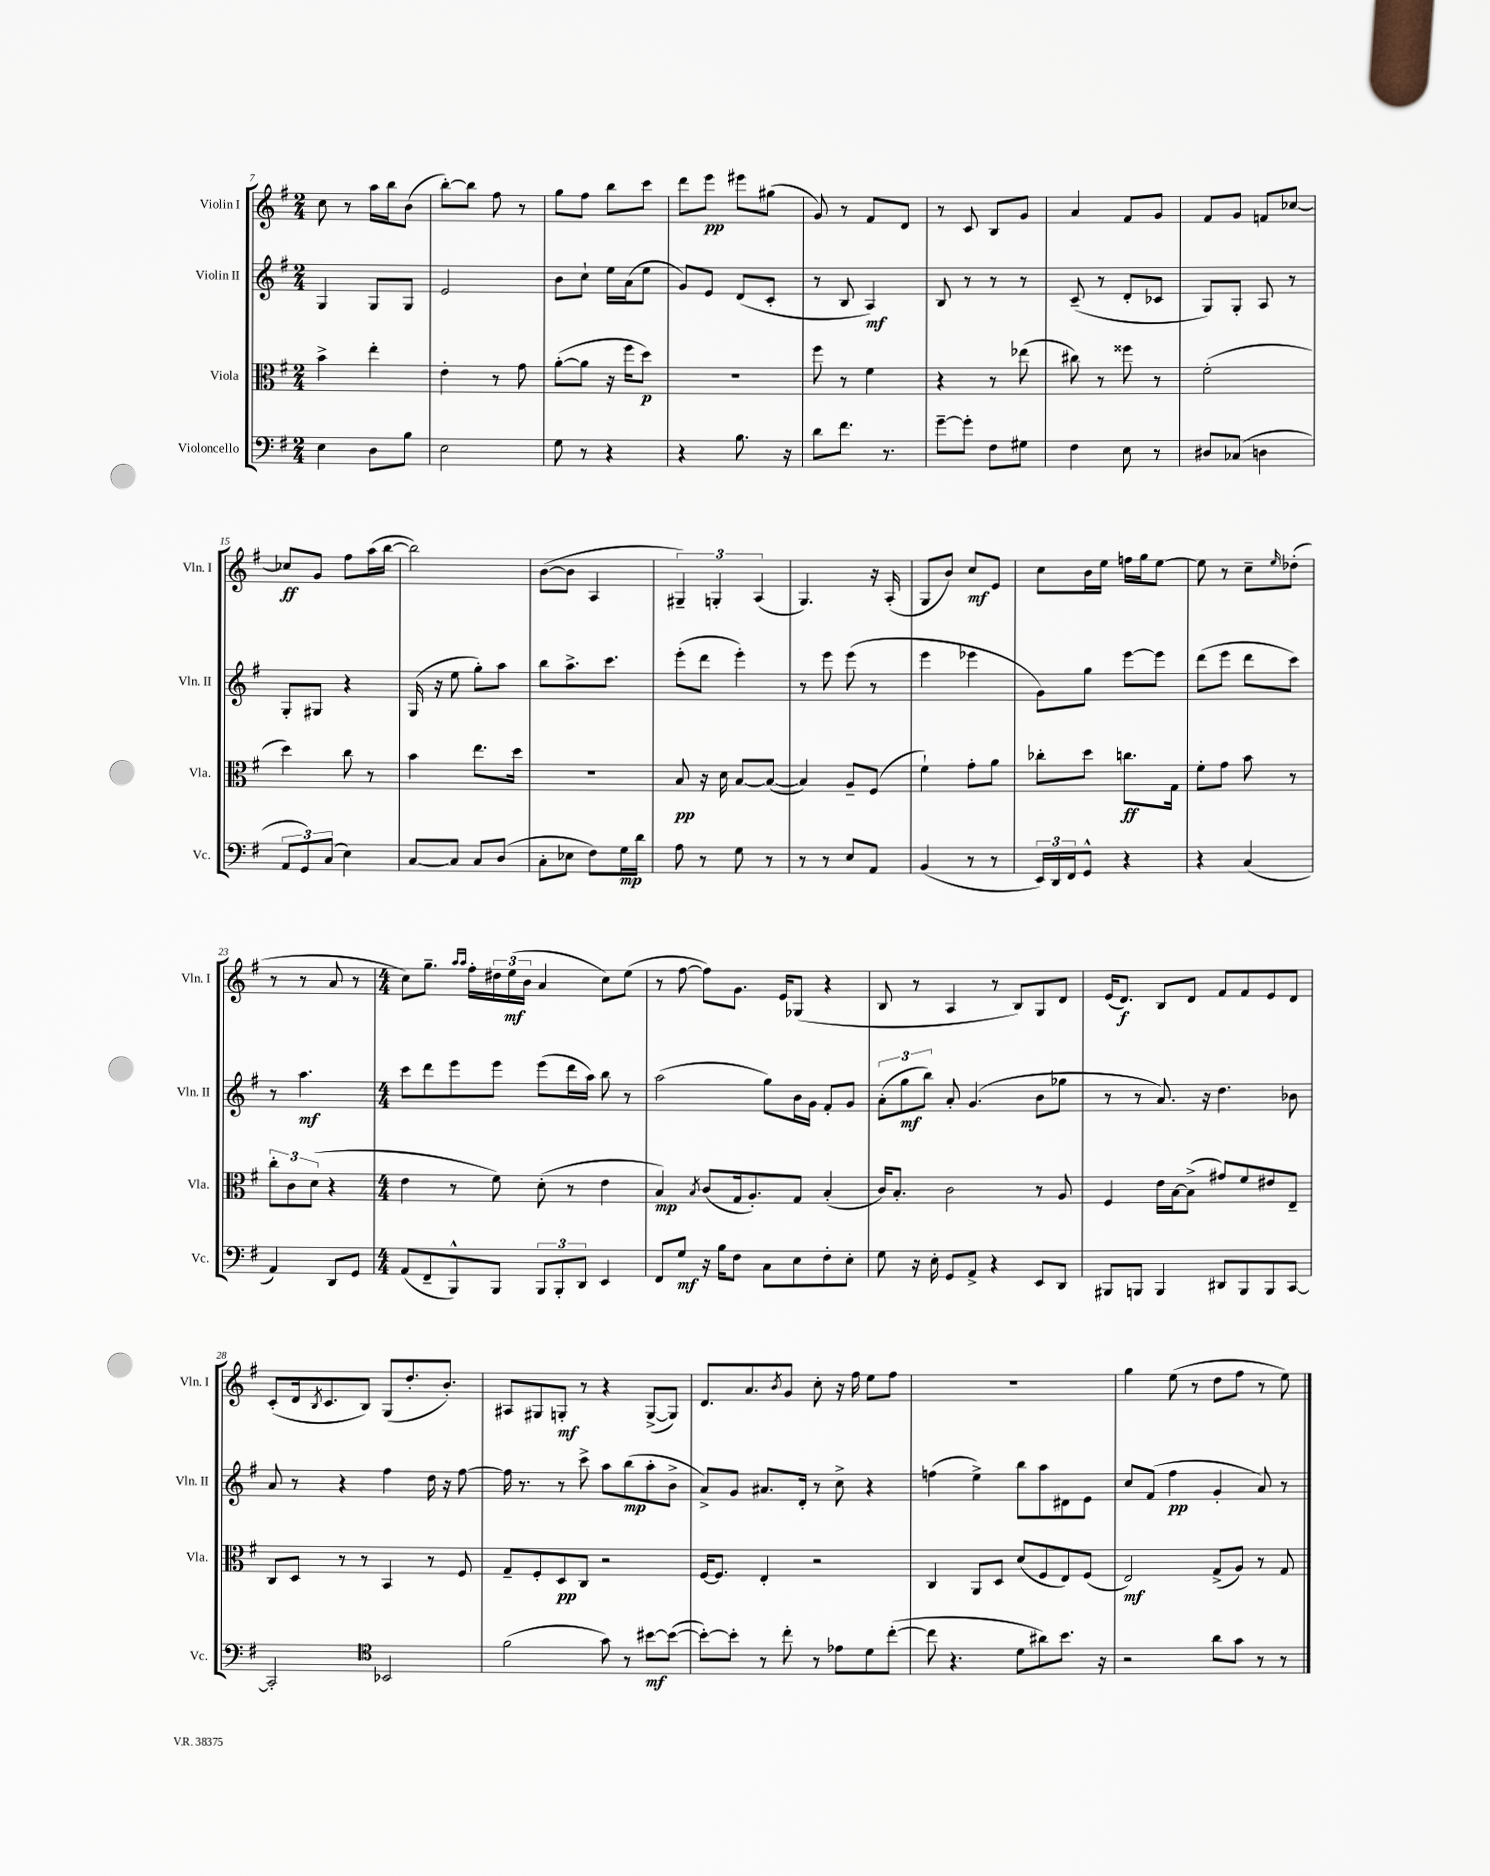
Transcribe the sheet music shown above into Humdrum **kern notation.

**kern	**kern	**kern	**kern
*staff4	*staff3	*staff2	*staff1
*clefF4	*clefC3	*clefG2	*clefG2
*k[f#]	*k[f#]	*k[f#]	*k[f#]
*M2/4	*M2/4	*M2/4	*M2/4
4E	4b^	4G	8cc
.	.	.	8r
8D	4ee'	8G	16aa
.	.	.	16bb
8B	.	8G	(8b
=	=	=	=
2E	4e'	2e	[8bb')
.	.	.	8bb]
.	8r	.	8ff#
.	8g	.	8r
=	=	=	=
8G	([8a'	8b	8gg
8r	8a]	8cc`	8ff#
4r	16r	16ee	8bb
.	16ff#	(16a	.
.	8dd)	8ee	8ccc
=	=	=	=
4r	2r	8g)	8ddd
.	.	8e	8eee
8.B	.	(8d	8eee#
.	.	8c'	(8gg#
16r	.	.	.
=	=	=	=
8d	8ff#	8r	8g)
8.f#	8r	8B	8r
.	4f#	4A)	8f#
8.r	.	.	.
.	.	.	8d
=	=	=	=
[8g~	4r	8B	8r
8g']	.	8r	8c
8F#	8r	8r	8B
8G#	(8ee-	8r	8g
=	=	=	=
4F#	8cc#)	(8c~	4a
.	8r	8r	.
8E	8ff##	8d'	8f#
8r	8r	8c-	8g
=	=	=	=
8D#	(2f#'	8G)	8f#
(8C-	.	8G'	8g
4D	.	8A	8f
.	.	8r	[8cc-
=	=	=	=
12AA	4dd)	8G'	8cc-]
12GG)	.	.	.
.	.	8G#	8g
(12C	.	.	.
4E)	8cc	4r	8ff#
.	8r	.	(16aa
.	.	.	[16bb
=	=	=	=
[8C	4b	(16G	2bb])
.	.	16r	.
8C]	.	8ee	.
8C	8.ee	8gg')	.
(8D	.	8aa	.
.	16dd	.	.
=	=	=	=
8C'	2r	8bb	([8b
8E-	.	8.aa^	8b]
8F#)	.	.	4A
.	.	8.ccc	.
16G	.	.	.
16d	.	.	.
=	=	=	=
8A	8B	(8eee'	6G#~)
8r	16r	8ddd	.
.	.	.	6G'
.	16d	.	.
8G	[8B	4eee')	.
.	.	.	(6A
8r	(8B_	.	.
=	=	=	=
8r	4B])	8r	4.G)
8r	.	8eee	.
8E	8A~	(8eee	.
8AA	(8F#	8r	16r
.	.	.	(16A'
=	=	=	=
(4BB	4f#`)	4eee	8G
.	.	.	8b)
8r	8g'	4eee-	8cc
8r	8a	.	8e
=	=	=	=
24EE)	8cc-'	8g)	8cc
24DD	.	.	.
24FF#	.	.	.
8GG^^	8dd	8gg	16b
.	.	.	16ee
4r	8.cc	[8eee	16ff
.	.	.	16gg
.	.	8eee]	[8ee
.	16G	.	.
=	=	=	=
4r	8f#'	(8ddd	8ee]
.	8g	8eee	8r
(4C	8b	8ddd	8cc~
.	.	.	16qqee
.	8r	8ccc)	(8dd-'
=	=	=	=
4AA)	12cc'	8r	8r
.	12c	.	.
.	.	4.aa	8r
.	(12d	.	.
8DD	4r	.	8a
8GG	.	.	8r
=	=	=	=
*M4/4	*M4/4	*M4/4	*M4/4
(8AA	4e	8ccc	8cc)
8FF#~	.	8ddd	8.gg~
8BBB^^)	8r	8eee	.
.	.	.	16qqaa
.	.	.	16qqaa
.	.	.	16ff#'
8BBB	8f#)	8eee	24dd#
.	.	.	(24ee
.	.	.	24b
12BBB	(8d'	(8eee	4a
12BBB'	.	.	.
.	8r	16ddd	.
12DD	.	.	.
.	.	16aa)	.
4EE	4e	8bb	8cc)
.	.	8r	(8ee
=	=	=	=
8FF#	4B)	(2aa	8r
8G	.	.	[8ff#
.	8qB	.	.
16r	(8c	.	8ff#])
16B	.	.	.
8F#	16G	.	8.g
.	8.A')	.	.
8C	.	8gg)	.
.	.	.	16e
8E	8G	16b	(8G-
.	.	16g	.
8F#'	(4B'	8f#'	4r
8E'	.	8g	.
=	=	=	=
8G	16c)	(12a'	8B
.	8.B'	.	.
.	.	12gg	.
16r	.	.	8r
.	.	12bb)	.
16E'	.	.	.
8GG	2c	8a'	4A
8AA^	.	(4.g	.
4r	.	.	8r
.	.	.	8B)
8EE	8r	8b	8G
8DD	8A	8gg-	8d
=	=	=	=
8BBB#	4F#	8r	(16e
.	.	.	8.d)
8BBB	.	8r	.
4BBB	16e	8.a)	8B
.	[16B	.	.
.	(8B^]	.	8d
.	.	16r	.
8DD#	8g#)	4.dd	8f#
8BBB	8f#	.	8f#
8BBB	8e#	.	8e
[8CC	8E~	8b-	8d
=	=	=	=
2CC']	8C	8a	(8c'
.	8D	8r	16d
.	.	.	8qB
.	.	.	8.c
.	8r	4r	.
.	8r	.	8B)
*clefC4	*	*	*
2BB-	4BB	4ff#	(8G
.	.	.	8.dd'
.	8r	16dd	.
.	.	16r	8.b')
.	8F#	[8ff#	.
=	=	=	=
(2f#	8G~	16ff#]	8A#
.	.	8.r	.
.	8F#'	.	8G#
.	8D	8r	8G'
.	8C	8ccc^	8r
8g)	2r	8aa	4r
8r	.	(8bb	.
[8b#	.	8aa'	([8G^
(8b#_	.	8b^	8G])
=	=	=	=
8b#'_)	[16F#	8a^)	8.d
.	8.F#]	.	.
8b#']	.	8g	.
.	.	.	8.a
8r	4E'	8.a#	.
.	.	.	8qb
8cc'	.	.	8g
.	.	16d'	.
8r	2r	8r	8cc'
8e-	.	8cc^	16r
.	.	.	16ff#
8d	.	4r	8ee
([8cc'	.	.	8ff#
=	=	=	=
8cc]	4C	(4ff	1r
4.r	.	.	.
.	8AA	4ee^)	.
.	8D	.	.
8d	(8d	8bb	.
8a#)	8F#	8aa	.
8.b	8E)	8d#	.
.	(8F#	8e	.
16r	.	.	.
=	=	=	=
2r	2E)	8cc	4gg
.	.	(8f#	.
.	.	4ff#	(8ee
.	.	.	8r
8a	(8G^	4g'	8dd
8g	8A)	.	8ff#
8r	8r	8a)	8r
8r	8G	8r	8ee)
==	==	==	==
*-	*-	*-	*-
